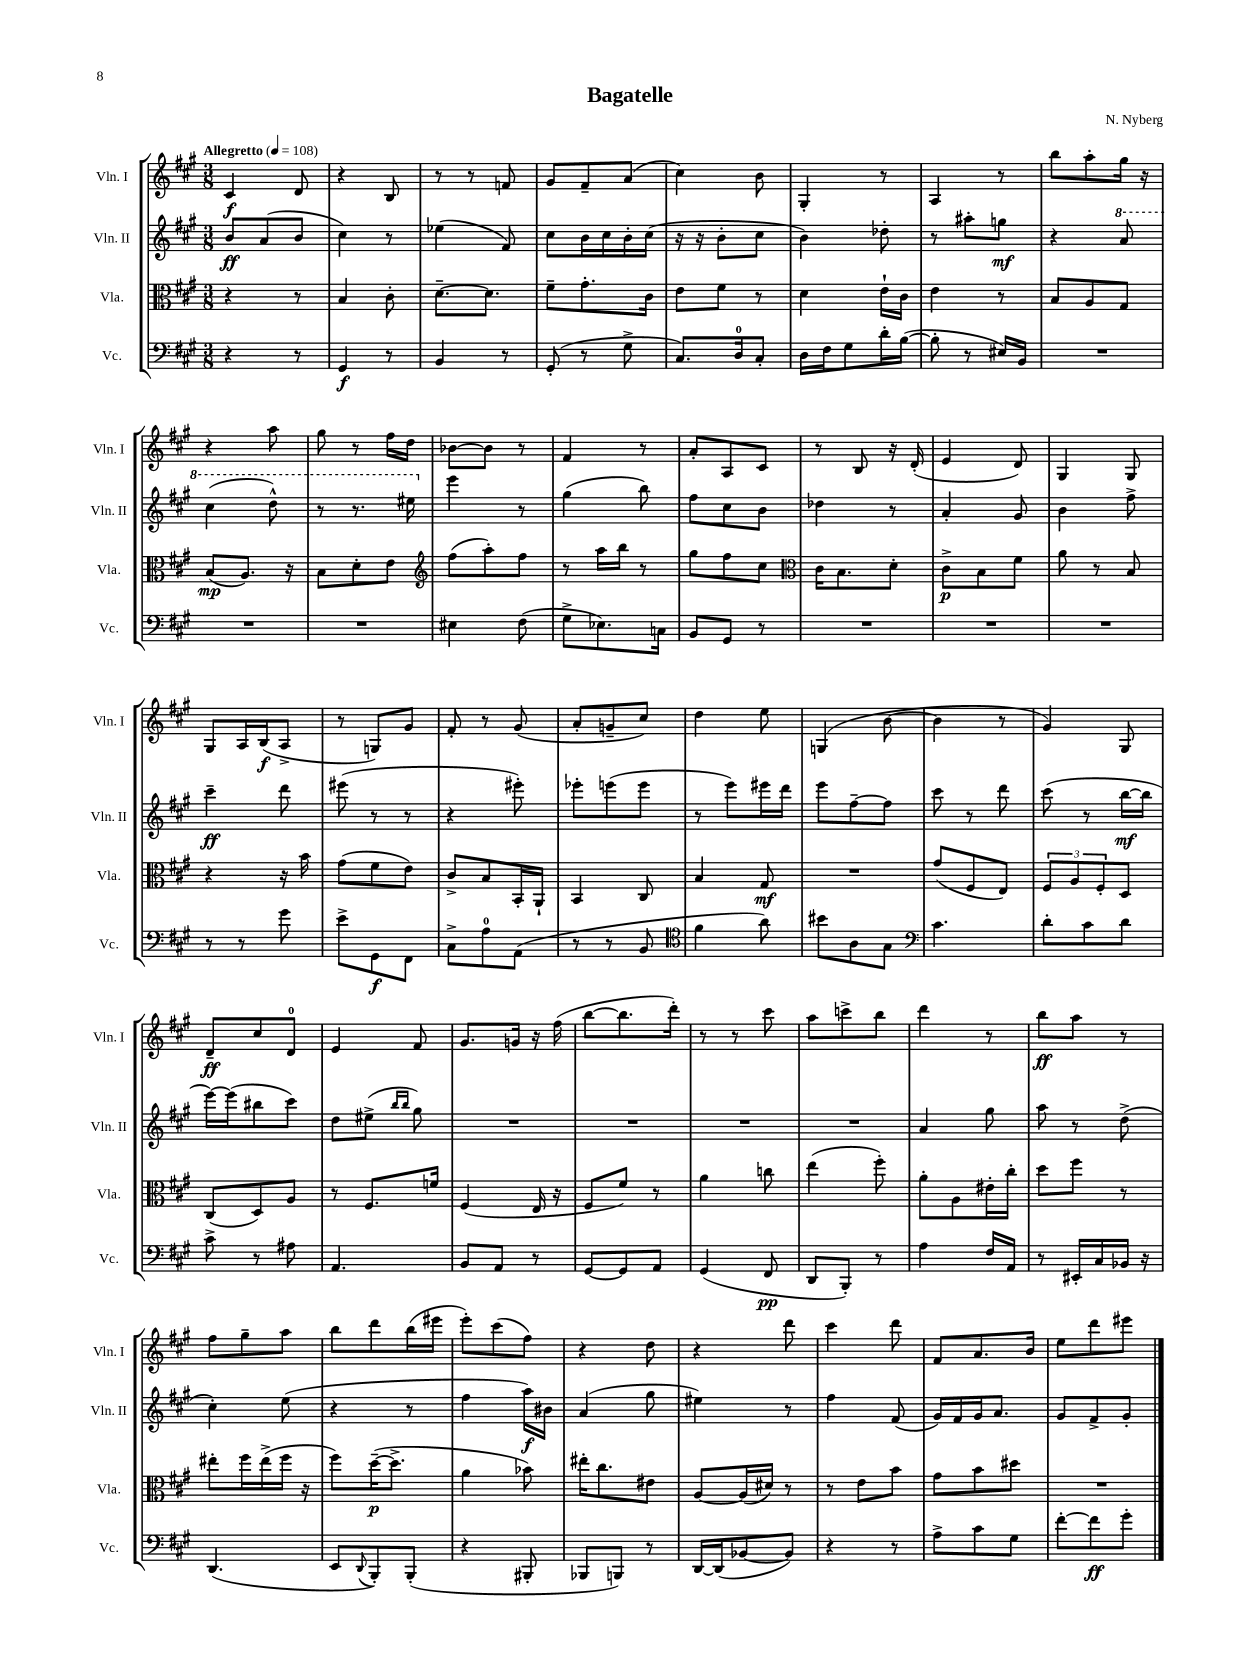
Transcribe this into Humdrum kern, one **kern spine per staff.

**kern	**dynam	**kern	**dynam	**kern	**dynam	**kern	**dynam
*part4	*part4	*part3	*part3	*part2	*part2	*part1	*part1
*staff4	*staff4	*staff3	*staff3	*staff2	*staff2	*staff1	*staff1
*I"Vc.	*	*I"Vla.	*	*I"Vln. II	*	*I"Vln. I	*
*I'Vc.	*	*I'Vla.	*	*I'Vln. II	*	*I'Vln. I	*
*clefF4	*	*clefC3	*	*clefG2	*	*clefG2	*
*k[f#c#g#]	*	*k[f#c#g#]	*	*k[f#c#g#]	*	*k[f#c#g#]	*
*M3/8	*	*M3/8	*	*M3/8	*	*M3/8	*
*MM108	*	*MM108	*	*MM108	*	*MM108	*
=1	=1	=1	=1	=1	=1	=1	=1
!	!	!	!	!	!	!LO:TX:a:B:t=Allegretto	!
4r	.	4r	.	8b/L	ff	4c#/	f
.	.	.	.	(8a/	.	.	.
8r	.	8r	.	8b/J	.	8d/	.
=2	=2	=2	=2	=2	=2	=2	=2
4GG#/	f	4B/	.	4cc#\)	.	4r	.
8r	.	8c#'\	.	8r	.	8B/	.
=3	=3	=3	=3	=3	=3	=3	=3
4BB/	.	[8.d~\L	.	(4ee-X\	.	8r	.
.	.	.	.	.	.	8r	.
.	.	8.d\J]	.	.	.	.	.
8r	.	.	.	8f#/)	.	8fn/	.
=4	=4	=4	=4	=4	=4	=4	=4
(8GG#'/	.	8f#~\L	.	8cc#\L	.	8g#/L	.
8r	.	8.g#'\	.	16b\L	.	8f#~/	.
.	.	.	.	16cc#\	.	.	.
8G#^\	.	.	.	16b'\	.	(8a/J	.
.	.	16c#\Jk	.	(16cc#\JJ	.	.	.
=5	=5	=5	=5	=5	=5	=5	=5
8.C#/L)	.	8e\L	.	16r	.	4cc#\)	.
.	.	.	.	16r	.	.	.
.	.	8f#\J	.	8b'\L	.	.	.
16D/k	.	.	.	.	.	.	.
8C#'/J	.	8r	.	8cc#\J	.	8b\	.
=6	=6	=6	=6	=6	=6	=6	=6
16D\LL	.	4d\	.	4b\)	.	4G#'/	.
16F#\J	.	.	.	.	.	.	.
8G#\	.	.	.	.	.	.	.
16d'\L	.	16e`\LL	.	8dd-X'\	.	8r	.
([16B\JJ	.	16c#\JJ	.	.	.	.	.
=7	=7	=7	=7	=7	=7	=7	=7
8B'\]	.	4e\	.	8r	.	4A/	.
8r	.	.	.	8aa#X'\L	.	.	.
16E#X/LL)	.	8r	.	8ggn\J	mf	8r	.
16BB/JJ	.	.	.	.	.	.	.
=8	=8	=8	=8	=8	=8	=8	=8
4.r	.	8B/L	.	4r	.	8bb\L	.
.	.	8A/	.	.	.	8aa'\	.
*	*	*	*	*8va	*	*	*
.	.	8G#/J	.	8aa/	.	16gg#\Jk	.
.	.	.	.	.	.	16r	.
!!LO:LB:g=z
=9	=9	=9	=9	=9	=9	=9	=9
4.r	.	(8B/L	mp	(4ccc#\	.	4r	.
.	.	8.A/J)	.	.	.	.	.
.	.	.	.	8ddd^^\)	.	8aa\	.
.	.	16r	.	.	.	.	.
=10	=10	=10	=10	=10	=10	=10	=10
4.r	.	8B\L	.	8r	.	8gg#\	.
.	.	8d'\	.	8.r	.	8r	.
.	.	8e\J	.	.	.	16ff#\LL	.
.	.	.	.	16eee#X\	.	16dd\JJ	.
=11	=11	=11	=11	=11	=11	=11	=11
*	*	*clefG2	*	*	*	*	*
*	*	*	*	*X8va	*	*	*
4E#X\	.	(8ff#\L	.	4eee\	.	[8b-X\L	.
.	.	8aa'\)	.	.	.	8b-\J]	.
(8F#\	.	8ff#\J	.	8r	.	8r	.
=12	=12	=12	=12	=12	=12	=12	=12
8G#^\L	.	8r	.	(4gg#\	.	4f#/	.
8.E-X\)	.	16aa\LL	.	.	.	.	.
.	.	16bb\JJ	.	.	.	.	.
.	.	8r	.	8bb\)	.	8r	.
16Cn\Jk	.	.	.	.	.	.	.
=13	=13	=13	=13	=13	=13	=13	=13
8BB/L	.	8gg#\L	.	8ff#\L	.	8a'/L	.
8GG#/J	.	8ff#\	.	8cc#\	.	8A/	.
8r	.	8cc#\J	.	8b\J	.	8c#/J	.
=14	=14	=14	=14	=14	=14	=14	=14
*	*	*clefC3	*	*	*	*	*
4.r	.	16c#\KL	.	4dd-X\	.	8r	.
.	.	8.B\	.	.	.	.	.
.	.	.	.	.	.	8B/	.
.	.	8d'\J	.	8r	.	16r	.
.	.	.	.	.	.	(16d'/	.
=15	=15	=15	=15	=15	=15	=15	=15
4.r	.	8c#^\L	p	4a'/	.	4e/	.
.	.	8B\	.	.	.	.	.
.	.	8f#\J	.	8g#/	.	8d/)	.
=16	=16	=16	=16	=16	=16	=16	=16
4.r	.	8a\	.	4b\	.	4G#/	.
.	.	8r	.	.	.	.	.
.	.	8B/	.	8ff#^\	.	8G#/	.
!!LO:LB:g=z
=17	=17	=17	=17	=17	=17	=17	=17
8r	.	4r	.	4ccc#~\	ff	8G#/L	.
8r	.	.	.	.	.	16A/L	.
.	.	.	.	.	.	(16B/J	f
8g#\	.	16r	.	8ddd\	.	8A^/J	.
.	.	16b\	.	.	.	.	.
=18	=18	=18	=18	=18	=18	=18	=18
8e^\L	.	(8g#\L	.	(8eee#X\	.	8r	.
8GG#\	f	8f#\	.	8r	.	8Gn/L)	.
8FF#\J	.	8e\J)	.	8r	.	8g#/J	.
=19	=19	=19	=19	=19	=19	=19	=19
8C#^\L	.	8c#^/L	.	4r	.	8f#'/	.
8A\	.	8B/	.	.	.	8r	.
(8AA\J	.	16BB'/L	.	8eee#X'\)	.	(8g#/	.
.	.	16AA`/JJ	.	.	.	.	.
=20	=20	=20	=20	=20	=20	=20	=20
8r	.	4BB/	.	8eee-X'\L	.	8a'/L	.
8r	.	.	.	(8eeen\	.	8gn~/	.
8BB/	.	8C#/	.	8eee\J	.	8cc#/J)	.
=21	=21	=21	=21	=21	=21	=21	=21
*clefC4	*	*	*	*	*	*	*
4f#\	.	4B/	.	8r	.	4dd\	.
.	.	.	.	8eee\L)	.	.	.
8a\)	.	8G#/	mf	16eee#X\L	.	8ee\	.
.	.	.	.	16ddd\JJ	.	.	.
=22	=22	=22	=22	=22	=22	=22	=22
8b#X\L	.	4.r	.	8eee\L	.	(4Gn/	.
8A\	.	.	.	[8ff#~\	.	.	.
8G#\J	.	.	.	8ff#\J]	.	[8b\	.
=23	=23	=23	=23	=23	=23	=23	=23
*clefF4	*	*	*	*	*	*	*
4.c#\	.	(8g#/L	.	8ccc#\	.	4b\]	.
.	.	8F#/	.	8r	.	.	.
.	.	8E/J)	.	8ddd\	.	8r	.
=24	=24	=24	=24	=24	=24	=24	=24
8d'\L	.	12F#/L	.	(8ccc#\	.	4g#/)	.
.	.	12A/	.	.	.	.	.
8c#\	.	.	.	8r	.	.	.
.	.	12F#'/	.	.	.	.	.
8d\J	.	8D/J	.	[16bb\LL	mf	8G#/	.
.	.	.	.	16bb\JJ]	.	.	.
!!LO:LB:g=z
=25	=25	=25	=25	=25	=25	=25	=25
8c#^\	.	(8C#/L	.	[16eee\LL)	.	8d~/L	ff
.	.	.	.	(16eee\J]	.	.	.
8r	.	8D/)	.	8bb#X\	.	8cc#/	.
8A#X\	.	8A/J	.	8ccc#\J)	.	8d/J	.
=26	=26	=26	=26	=26	=26	=26	=26
4.AA/	.	8r	.	8dd\L	.	4e/	.
.	.	8.F#/L	.	(8ee#X^\J	.	.	.
.	.	.	.	16qqbb/LL	.	.	.
.	.	.	.	16qqbb/JJ	.	.	.
.	.	.	.	8gg#\)	.	8f#/	.
.	.	16fn/Jk	.	.	.	.	.
=27	=27	=27	=27	=27	=27	=27	=27
8BB/L	.	(4F#/	.	4.r	.	8.g#/L	.
8AA/J	.	.	.	.	.	.	.
.	.	.	.	.	.	16gn/Jk	.
8r	.	16E/	.	.	.	16r	.
.	.	16r	.	.	.	(16ff#\	.
=28	=28	=28	=28	=28	=28	=28	=28
[8GG#/L	.	8F#/L	.	4.r	.	[8bb\L	.
8GG#/]	.	8f#/J)	.	.	.	8.bb\]	.
8AA/J	.	8r	.	.	.	.	.
.	.	.	.	.	.	16ddd'\Jk)	.
=29	=29	=29	=29	=29	=29	=29	=29
(4GG#/	.	4a\	.	4.r	.	8r	.
.	.	.	.	.	.	8r	.
8FF#/	pp	8ccn\	.	.	.	8ccc#\	.
=30	=30	=30	=30	=30	=30	=30	=30
8DD/L	.	(4ee\	.	4.r	.	8aa\L	.
8BBB'/J)	.	.	.	.	.	8cccn^\	.
8r	.	8ff#'\)	.	.	.	8bb\J	.
=31	=31	=31	=31	=31	=31	=31	=31
4A\	.	8a'\L	.	4a/	.	4ddd\	.
.	.	8A\	.	.	.	.	.
16F#/LL	.	16e#X'\L	.	8gg#\	.	8r	.
16AA/JJ	.	16cc#'\JJ	.	.	.	.	.
=32	=32	=32	=32	=32	=32	=32	=32
8r	.	8dd\L	.	8aa\	.	8bb\L	ff
16EE#X'/LL	.	8ff#\J	.	8r	.	8aa\J	.
16C#/	.	.	.	.	.	.	.
16BB-X/JJ	.	8r	.	(8dd^\	.	8r	.
16r	.	.	.	.	.	.	.
!!LO:LB:g=z
=33	=33	=33	=33	=33	=33	=33	=33
(4.DD/	.	8ee#X'\L	.	4cc#'\)	.	8ff#\L	.
.	.	16ff#\L	.	.	.	8gg#~\	.
.	.	(16ee#^\	.	.	.	.	.
.	.	16ff#\JJ	.	(8ee\	.	8aa\J	.
.	.	16r	.	.	.	.	.
=34	=34	=34	=34	=34	=34	=34	=34
8EE/L	.	8ff#\L)	.	4r	.	8bb\L	.
8qqDD/	.	.	.	.	.	.	.
8BBB'/)	.	([16dd~\K	p	.	.	8ddd\	.
.	.	8.dd^\J]	.	.	.	.	.
(8BBB'/J	.	.	.	8r	.	(16bb\L	.
.	.	.	.	.	.	16eee#X\JJ	.
=35	=35	=35	=35	=35	=35	=35	=35
4r	.	4a\	.	4ff#\	.	8eee'\L)	.
.	.	.	.	.	.	(8ccc#\	.
8BBB#X'/	.	8b-X\)	.	16aa\LL)	f	8ff#\J)	.
.	.	.	.	16b#X\JJ	.	.	.
=36	=36	=36	=36	=36	=36	=36	=36
8BBB-X/L	.	16ee#X'\KL	.	(4a/	.	4r	.
.	.	8.cc#\	.	.	.	.	.
8BBBn/J)	.	.	.	.	.	.	.
8r	.	8e#X\J	.	8gg#\	.	8dd\	.
=37	=37	=37	=37	=37	=37	=37	=37
[16DD/LL	.	[8A/L	.	4ee#X\)	.	4r	.
(16DD/J]	.	.	.	.	.	.	.
[8BB-X/	.	(16A/L]	.	.	.	.	.
.	.	16d#X/JJ)	.	.	.	.	.
8BB-/J])	.	8r	.	8r	.	8ddd\	.
=38	=38	=38	=38	=38	=38	=38	=38
4r	.	8r	.	4ff#\	.	4ccc#\	.
.	.	8e\L	.	.	.	.	.
8r	.	8b\J	.	(8f#/	.	8ddd\	.
=39	=39	=39	=39	=39	=39	=39	=39
8A^\L	.	8g#\L	.	16g#/LL)	.	8f#/L	.
.	.	.	.	16f#/	.	.	.
8c#\	.	8b\	.	16g#/J	.	8.a/	.
.	.	.	.	8.a/J	.	.	.
8G#\J	.	8dd#X\J	.	.	.	.	.
.	.	.	.	.	.	16b/Jk	.
=40	=40	=40	=40	=40	=40	=40	=40
[8f#'\L	.	4.r	.	8g#/L	.	8ee\L	.
8f#\]	ff	.	.	8f#^/	.	8ddd\	.
8g#'\J	.	.	.	8g#'/J	.	8eee#X\J	.
==	==	==	==	==	==	==	==
*-	*-	*-	*-	*-	*-	*-	*-
